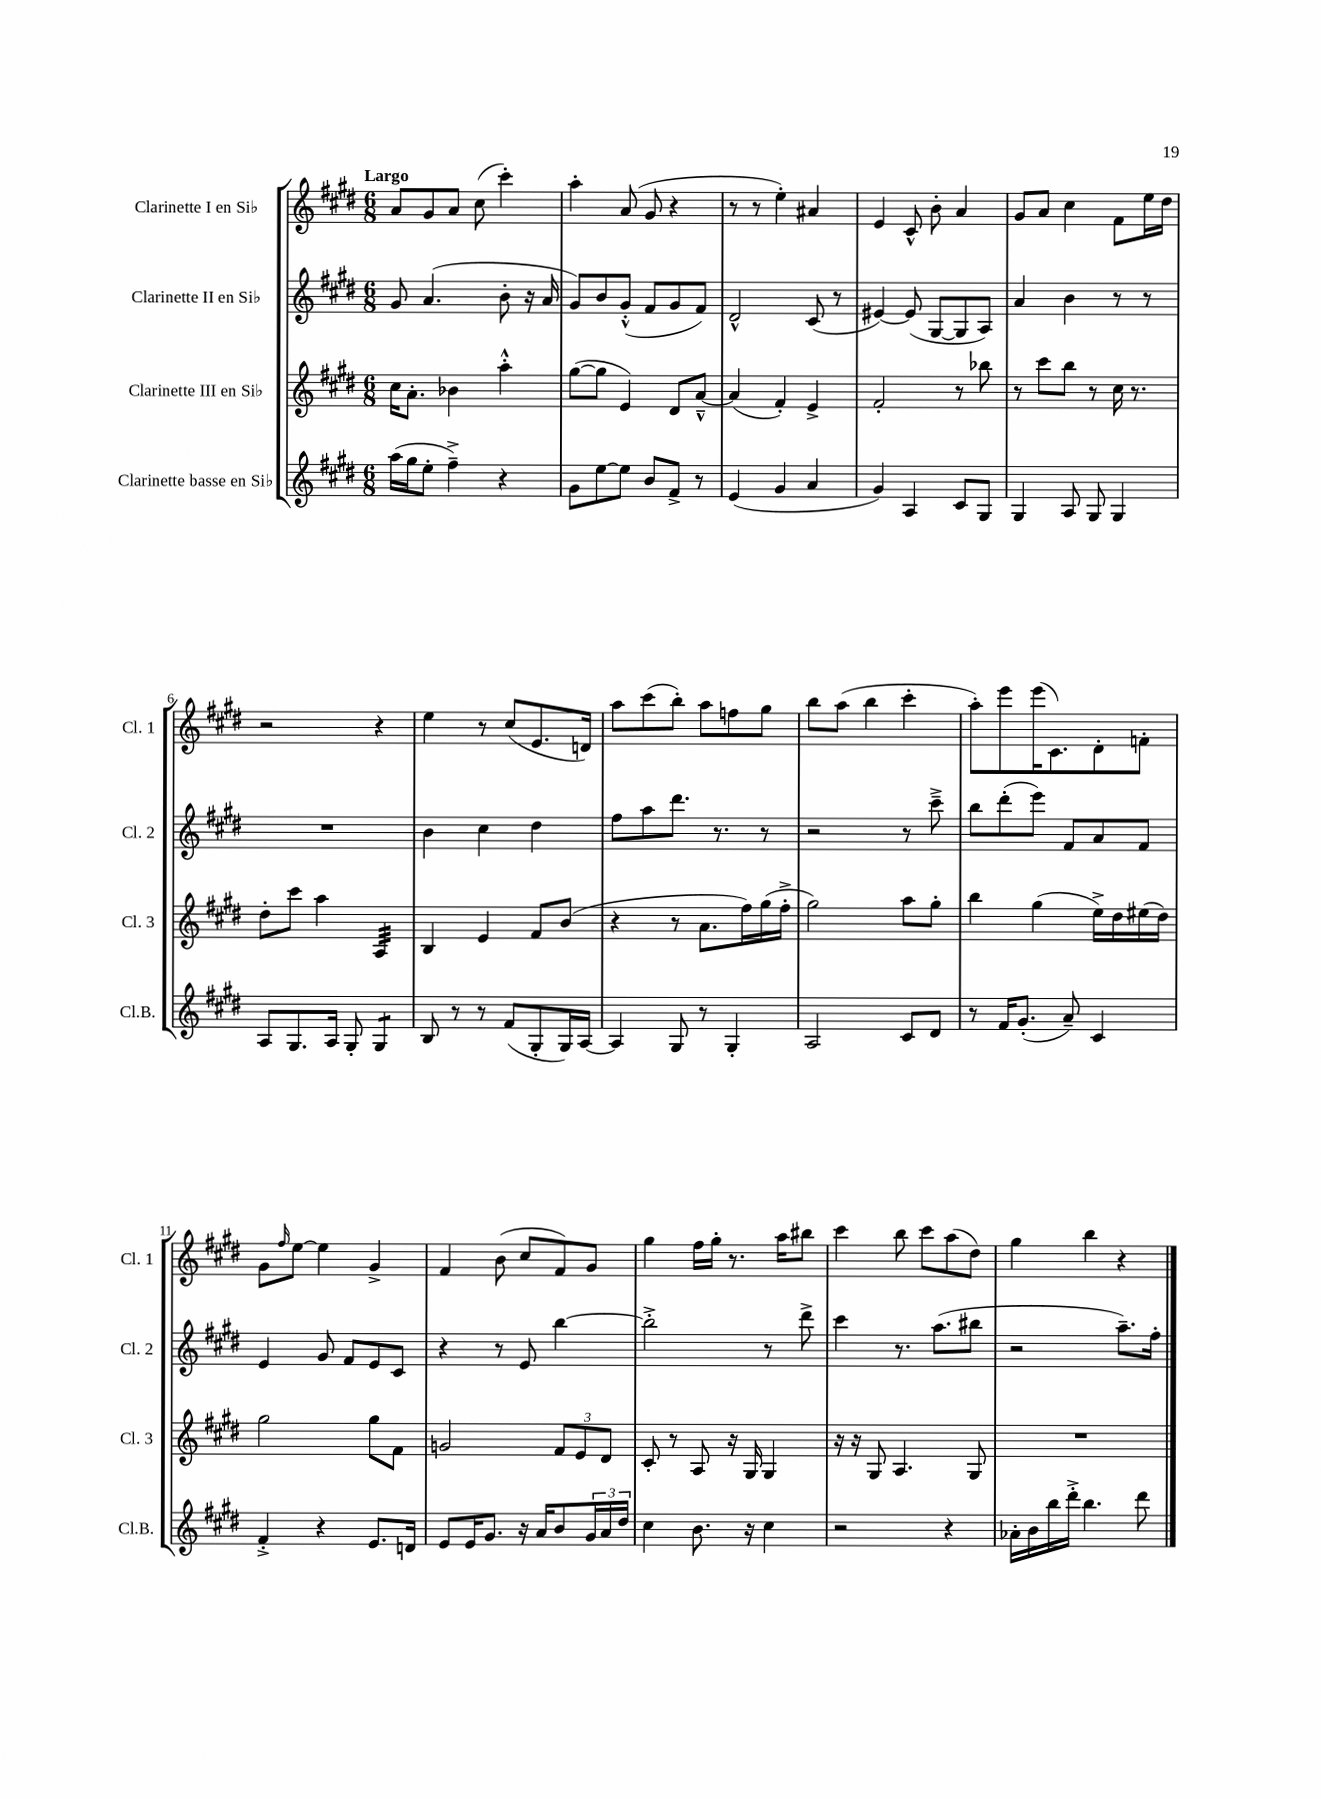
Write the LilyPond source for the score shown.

<<
\new StaffGroup <<
\new Staff = "s0" \with { instrumentName = "Clarinette I en Sib" shortInstrumentName = "Cl. 1" } {
    \clef treble \key e \major \numericTimeSignature \time 6/8 \tempo "Largo"
    a'8 gis'8 a'8 cis''8( cis'''4-.) |
    a''4-. a'8( gis'8 r4 |
    r8 r8 e''4-.) ais'4 |
    e'4 cis'8-^ b'8-. a'4 |
    gis'8 a'8 cis''4 fis'8 e''16 dis''16 |
    r2 r4 |
    e''4 r8 cis''8( e'8. d'16) |
    a''8 cis'''8( b''8-.) a''8 f''8 gis''8 |
    b''8 a''8( b''4 cis'''4-. |
    a''8-.) e'''8 e'''16( cis'8.) dis'8-. f'8-. |
    gis'8 \grace { fis''16 } e''8~ e''4 gis'4-> |
    fis'4 b'8( cis''8 fis'8) gis'8 |
    gis''4 fis''16 gis''16-. r8. a''16 bis''8 |
    cis'''4 b''8 cis'''8 a''8( dis''8) |
    gis''4 b''4 r4 \bar "|." |
}
\new Staff = "s1" \with { instrumentName = "Clarinette II en Sib" shortInstrumentName = "Cl. 2" } {
    \clef treble \key e \major \numericTimeSignature \time 6/8
    gis'8 a'4.( b'8-. r16 a'16 |
    gis'8) b'8 gis'8-.-^( fis'8 gis'8 fis'8) |
    dis'2-^ cis'8( r8 |
    eis'4~) eis'8( gis8~ gis8 a8) |
    a'4 b'4 r8 r8 |
    R2. |
    b'4 cis''4 dis''4 |
    fis''8 a''8 dis'''8. r8. r8 |
    r2 r8 cis'''8---> |
    b''8 dis'''8-.( e'''8) fis'8 a'8 fis'8 |
    e'4 gis'8 fis'8 e'8 cis'8 |
    r4 r8 e'8 b''4~ |
    b''2-.-> r8 dis'''8-> |
    cis'''4 r8. a''8.( bis''8 |
    r2 a''8.--) fis''16-. \bar "|." |
}
\new Staff = "s2" \with { instrumentName = "Clarinette III en Sib" shortInstrumentName = "Cl. 3" } {
    \clef treble \key e \major \numericTimeSignature \time 6/8
    cis''16 a'8.-. bes'4 a''4-.-^ |
    gis''8~( gis''8 e'4) dis'8 a'8~---^ |
    a'4( fis'4-.) e'4-> |
    fis'2-. r8 bes''8 |
    r8 cis'''8 b''8 r8 cis''16 r8. |
    dis''8-. cis'''8 a''4 a4:32 |
    b4 e'4 fis'8 b'8( |
    r4 r8 a'8. fis''16) gis''16( fis''16-.-> |
    gis''2) a''8 gis''8-. |
    b''4 gis''4( e''16->) dis''16 eis''16( dis''16) |
    gis''2 gis''8 fis'8 |
    g'2 \tuplet 3/2 { fis'8 e'8 dis'8 } |
    cis'8-. r8 a8 r16 gis16 gis4 |
    r16 r16 gis8 a4. gis8 |
    R2. \bar "|." |
}
\new Staff = "s3" \with { instrumentName = "Clarinette basse en Sib" shortInstrumentName = "Cl.B." } {
    \clef treble \key e \major \numericTimeSignature \time 6/8
    a''16( gis''16 e''8-. fis''4--->) r4 |
    gis'8 e''8~ e''8 b'8 fis'8-> r8 |
    e'4( gis'4 a'4 |
    gis'4) a4 cis'8 gis8 |
    gis4 a8 gis8 gis4 |
    a8 gis8. a16 gis8-. gis4:8 |
    b8 r8 r8 fis'8( gis8-. gis16) a16~ |
    a4 gis8 r8 gis4-. |
    a2 cis'8 dis'8 |
    r8 fis'16 gis'8.-.( a'8--) cis'4 |
    fis'4-.-> r4 e'8. d'16 |
    e'8 e'16 gis'8. r16 a'16 b'8 \tuplet 3/2 { gis'16 a'16 dis''16 } |
    cis''4 b'8. r16 cis''4 |
    r2 r4 |
    aes'16-. b'16 b''16 dis'''16-.-> b''4. dis'''8 \bar "|." |
}
>>
>>
